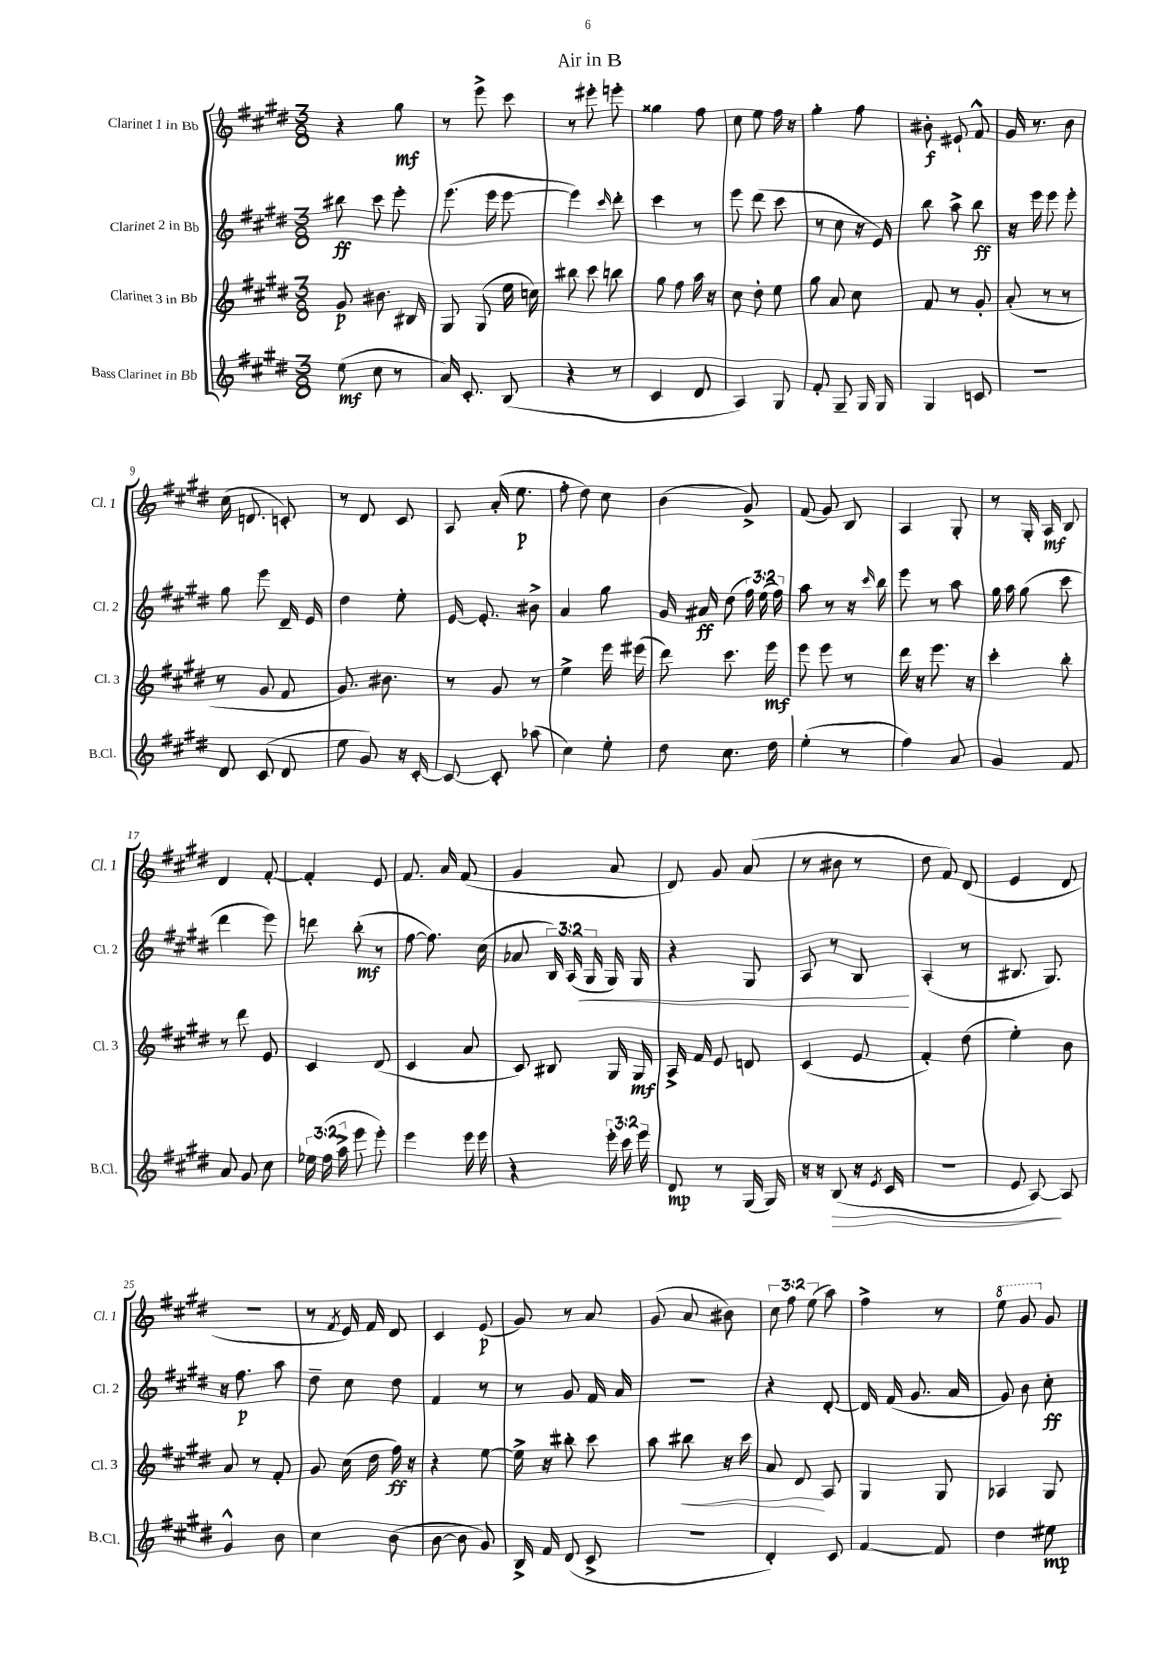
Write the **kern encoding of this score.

**kern	**dynam	**kern	**dynam	**kern	**dynam	**kern	**dynam
*part4	*part4	*part3	*part3	*part2	*part2	*part1	*part1
*staff4	*staff4	*staff3	*staff3	*staff2	*staff2	*staff1	*staff1
*I"Bass Clarinet in Bb	*	*I"Clarinet 3 in Bb	*	*I"Clarinet 2 in Bb	*	*I"Clarinet 1 in Bb	*
*I'B.Cl.	*	*I'Cl. 3	*	*I'Cl. 2	*	*I'Cl. 1	*
*clefG2	*	*clefG2	*	*clefG2	*	*clefG2	*
*k[f#c#g#d#]	*	*k[f#c#g#d#]	*	*k[f#c#g#d#]	*	*k[f#c#g#d#]	*
*M3/8	*	*M3/8	*	*M3/8	*	*M3/8	*
=1	=1	=1	=1	=1	=1	=1	=1
(8ee\	mf	8g#/	p	8bb#X\	ff	4r	.
8cc#\	.	8.b#X\	.	8ccc#\	.	.	.
8r	.	.	.	8eee'\	.	8gg#\	mf
.	.	16B#X/	.	.	.	.	.
=2	=2	=2	=2	=2	=2	=2	=2
16a/)	.	8G#/	.	(8.eee\	.	8r	.
8.c#'/	.	.	.	.	.	.	.
.	.	(8G#/	.	.	.	8eee^\	.
.	.	.	.	16eee\	.	.	.
(8B/	.	16ee\	.	[8eee\	.	8ccc#\	.
.	.	16ccn\)	.	.	.	.	.
=3	=3	=3	=3	=3	=3	=3	=3
4r	.	8bb#X\	.	4eee\])	.	8r	.
.	.	8ccc#\	.	.	.	8eee#X'\	.
.	.	.	.	16qqccc#/	.	.	.
8r	.	8bbn\	.	8ddd#'\	.	8eeen'\	.
=4	=4	=4	=4	=4	=4	=4	=4
4c#/	.	8gg#\	.	4ccc#\	.	4gg##X\	.
.	.	8ff#\	.	.	.	.	.
8d#/	.	16aa\	.	8r	.	8ff#\	.
.	.	16r	.	.	.	.	.
=5	=5	=5	=5	=5	=5	=5	=5
4A/)	.	8cc#\	.	8eee\	.	8cc#\	.
.	.	8dd#'\	.	(8ddd#\	.	8ee\	.
8G#/	.	8ee\	.	8ccc#\	.	16ff#\	.
.	.	.	.	.	.	16r	.
=6	=6	=6	=6	=6	=6	=6	=6
8f#'/	.	8gg#\	.	8r	.	4gg#'\	.
8G#~/	.	8a/	.	8cc#\	.	.	.
16G#/	.	8cc#\	.	16r	.	8ff#\	.
16G#/	.	.	.	16e/)	.	.	.
=7	=7	=7	=7	=7	=7	=7	=7
4G#/	.	8f#/	.	8bb\	.	8b#X'\	f
.	.	8r	.	8aa^\	.	8e#X`/	.
8cn/	.	8g#'/	.	8bb\	ff	8f#^^/	.
=8	=8	=8	=8	=8	=8	=8	=8
4.r	.	(8a'/	.	16r	.	16g#/	.
.	.	.	.	16eee\	.	8.r	.
.	.	8r	.	8eee\	.	.	.
.	.	8r	.	8eee'\	.	8b\	.
!!LO:LB:g=z
=9	=9	=9	=9	=9	=9	=9	=9
8d#/	.	8r	.	8gg#\	.	(16cc#\	.
.	.	.	.	.	.	8.dn/	.
(8c#/	.	8g#/	.	8eee\	.	.	.
8d#/	.	8f#/	.	16d#~/	.	8cn'/)	.
.	.	.	.	16e/	.	.	.
=10	=10	=10	=10	=10	=10	=10	=10
8ee\	.	8.g#/)	.	4dd#\	.	8r	.
8g#/)	.	.	.	.	.	8d#/	.
.	.	8.b#X\	.	.	.	.	.
16r	.	.	.	8ee'\	.	8c#/	.
[16c#'/	.	.	.	.	.	.	.
=11	=11	=11	=11	=11	=11	=11	=11
8c#/_	.	8r	.	[16e/	.	8A/	.
.	.	.	.	8.e'/]	.	.	.
8c#'/]	.	8g#/	.	.	.	(16a'/	.
.	.	.	.	.	.	8.ee\	p
(8aa-X\	.	8r	.	8b#X^\	.	.	.
=12	=12	=12	=12	=12	=12	=12	=12
4cc#\)	.	4ee^\	.	4a/	.	8ff#'\	.
.	.	.	.	.	.	8dd#\)	.
8ee'\	.	16eee\	.	8gg#\	.	8cc#\	.
.	.	(16eee#X\	.	.	.	.	.
=13	=13	=13	=13	=13	=13	=13	=13
8dd#\	.	8ddd#\)	.	16g#/	.	(4b\	.
.	.	.	.	16a#X/	ff	.	.
8.cc#\	.	8.ccc#\	.	(8dd#\	.	.	.
.	.	.	.	24ff#\)	.	8g#^/)	.
.	.	.	.	(24ee\	.	.	.
16dd#\	.	16eee\	mf	.	.	.	.
.	.	.	.	24ff#\)	.	.	.
=14	=14	=14	=14	=14	=14	=14	=14
(4ee'\	.	8eee\	.	8aa\	.	(8f#/	.
.	.	8eee\	.	8r	.	8g#/)	.
8r	.	8r	.	16r	.	8B/	.
.	.	.	.	16qqccc#/	.	.	.
.	.	.	.	16bb\	.	.	.
=15	=15	=15	=15	=15	=15	=15	=15
4ff#\)	.	16ddd#\	.	8eee\	.	4A/	.
.	.	16r	.	.	.	.	.
.	.	8.eee\	.	8r	.	.	.
8a/	.	.	.	8aa\	.	8G#'/	.
.	.	16r	.	.	.	.	.
=16	=16	=16	=16	=16	=16	=16	=16
4g#/	.	4ccc#'\	.	16gg#\	.	8r	.
.	.	.	.	16aa\	.	.	.
.	.	.	.	(8gg#\	.	16G#'/	.
.	.	.	.	.	.	16A/	mf
8f#/	.	8bb'\	.	8ccc#\	.	8B/	.
!!LO:LB:g=z
=17	=17	=17	=17	=17	=17	=17	=17
8a/	.	8r	.	4ddd#\	.	4d#/	.
8g#/	.	8ddd#\	.	.	.	.	.
8cc#\	.	8e/	.	8eee\)	.	[8f#'/	.
=18	=18	=18	=18	=18	=18	=18	=18
24ee-X\	.	4c#/	.	8dddn\	.	4f#'/]	.
(24ff#\	.	.	.	.	.	.	.
24aa^\	.	.	.	.	.	.	.
8eee\	.	.	.	(8bb'\	mf	.	.
8eee'\)	.	(8d#/	.	8r	.	8e/	.
=19	=19	=19	=19	=19	=19	=19	=19
4eee\	.	4c#/	.	[8ff#\	.	8.f#/	.
.	.	.	.	8.ff#\])	.	.	.
.	.	.	.	.	.	16a/	.
16eee\	.	8a/	.	.	.	(8f#/	.
16eee\	.	.	.	(16cc#\	.	.	.
=20	=20	=20	=20	=20	=20	=20	=20
4r	.	8c#/)	.	8a-X/	.	4g#/	.
.	.	8B#X/	.	24B/)	.	.	.
.	.	.	.	(24A/	.	.	.
!	!	!	!	!	!LO:HP:b	!	!
.	.	.	.	24G#/	<	.	.
24eee'\	.	16G#/	.	16G#/)	.	8a/	.
24ccc#\	.	.	.	.	.	.	.
.	.	16G#/	mf	16G#/	.	.	.
24eee\	.	.	.	.	.	.	.
=21	=21	=21	=21	=21	=21	=21	=21
8d#/	mp	16A^/	.	4r	.	8d#/)	.
.	.	16f#/	.	.	.	.	.
8r	.	8e/	.	.	.	8g#/	.
(16G#/	.	8dn/	.	8G#/	.	(8a/	.
16G#/)	.	.	.	.	.	.	.
=22	=22	=22	=22	=22	=22	=22	=22
16r	.	(4c#/	.	8A/	.	8r	.
16r	.	.	.	.	.	.	.
!	!LO:HP:b	!	!	!	!	!	!
(8B/	>	.	.	8r	.	8b#X\	.
16r	.	8e/	.	8B/	.	8r	.
8qe/	.	.	.	.	.	.	.
16c#/	.	.	.	.	.	.	.
.	.	.	.	.	[	.	.
=23	=23	=23	=23	=23	=23	=23	=23
4.r	.	4f#'/)	.	(4A'/	.	8dd#\	.
.	.	.	.	.	.	8f#/)	.
.	.	(8dd#\	.	8r	.	(8d#/	.
=24	=24	=24	=24	=24	=24	=24	=24
8e/	.	4ee'\)	.	8.B#X/	.	4e/	.
[8A/)	.	.	.	.	.	.	.
.	.	.	.	8.G#/)	.	.	.
8A/]	]	8b\	.	.	.	8d#/	.
!!LO:LB:g=z
=25	=25	=25	=25	=25	=25	=25	=25
4g#^^/	.	8a/	.	16r	.	4.r	.
.	.	.	.	8.ff#\	p	.	.
.	.	8r	.	.	.	.	.
8b\	.	8f#'/	.	8aa\	.	.	.
=26	=26	=26	=26	=26	=26	=26	=26
4cc#\	.	8g#/	.	8dd#~\	.	8r	.
.	.	.	.	.	.	8qf#/	.
.	.	(16cc#\	.	8cc#\	.	16e/)	.
.	.	16dd#\	.	.	.	16f#/	.
(8b\	.	16ff#\)	ff	8dd#\	.	8d#/	.
.	.	16r	.	.	.	.	.
=27	=27	=27	=27	=27	=27	=27	=27
[8b\	.	4r	.	4f#/	.	4c#/	.
8b\]	.	.	.	.	.	.	.
8g#/)	.	[8ee\	.	8r	.	(8e/	p
=28	=28	=28	=28	=28	=28	=28	=28
16B^/	.	16ee^\]	.	8r	.	8g#/)	.
16f#/	.	16r	.	.	.	.	.
(8d#/	.	8bb#X'\	.	8g#/	.	8r	.
8c#^/	.	8ccc#\	.	16f#/	.	8a/	.
.	.	.	.	16a/	.	.	.
=29	=29	=29	=29	=29	=29	=29	=29
4.r	.	8aa\	.	4.r	.	(8g#/	.
!	!	!	!LO:HP:b	!	!	!	!
.	.	8bb#X\	<	.	.	8a/	.
.	.	16r	.	.	.	8b#X\)	.
.	.	16ccc#\	.	.	.	.	.
=30	=30	=30	=30	=30	=30	=30	=30
4d#'/)	.	8a/	.	4r	.	12cc#\	.
.	.	.	.	.	.	12ff#\	.
.	.	8d#/	.	.	.	.	.
.	.	.	.	.	.	(12ee\	.
8c#/	.	8A/	[	[8d#'/	.	8aa\)	.
=31	=31	=31	=31	=31	=31	=31	=31
[4f#/	.	4G#/	.	16d#/]	.	4ff#^\	.
.	.	.	.	(16f#/	.	.	.
.	.	.	.	8.g#/	.	.	.
8f#/]	.	8G#/	.	.	.	8r	.
.	.	.	.	16a/	.	.	.
=32	=32	=32	=32	=32	=32	=32	=32
*	*	*	*	*	*	*8va	*
4dd#\	.	4A-X/	.	8g#/)	.	8eee\	.
.	.	.	.	8b\	.	8gg#/	.
*	*	*	*	*	*	*X8va	*
8ee#X\	mp	8G#/	.	8cc#'\	ff	8g#/	.
==	==	==	==	==	==	==	==
*-	*-	*-	*-	*-	*-	*-	*-
